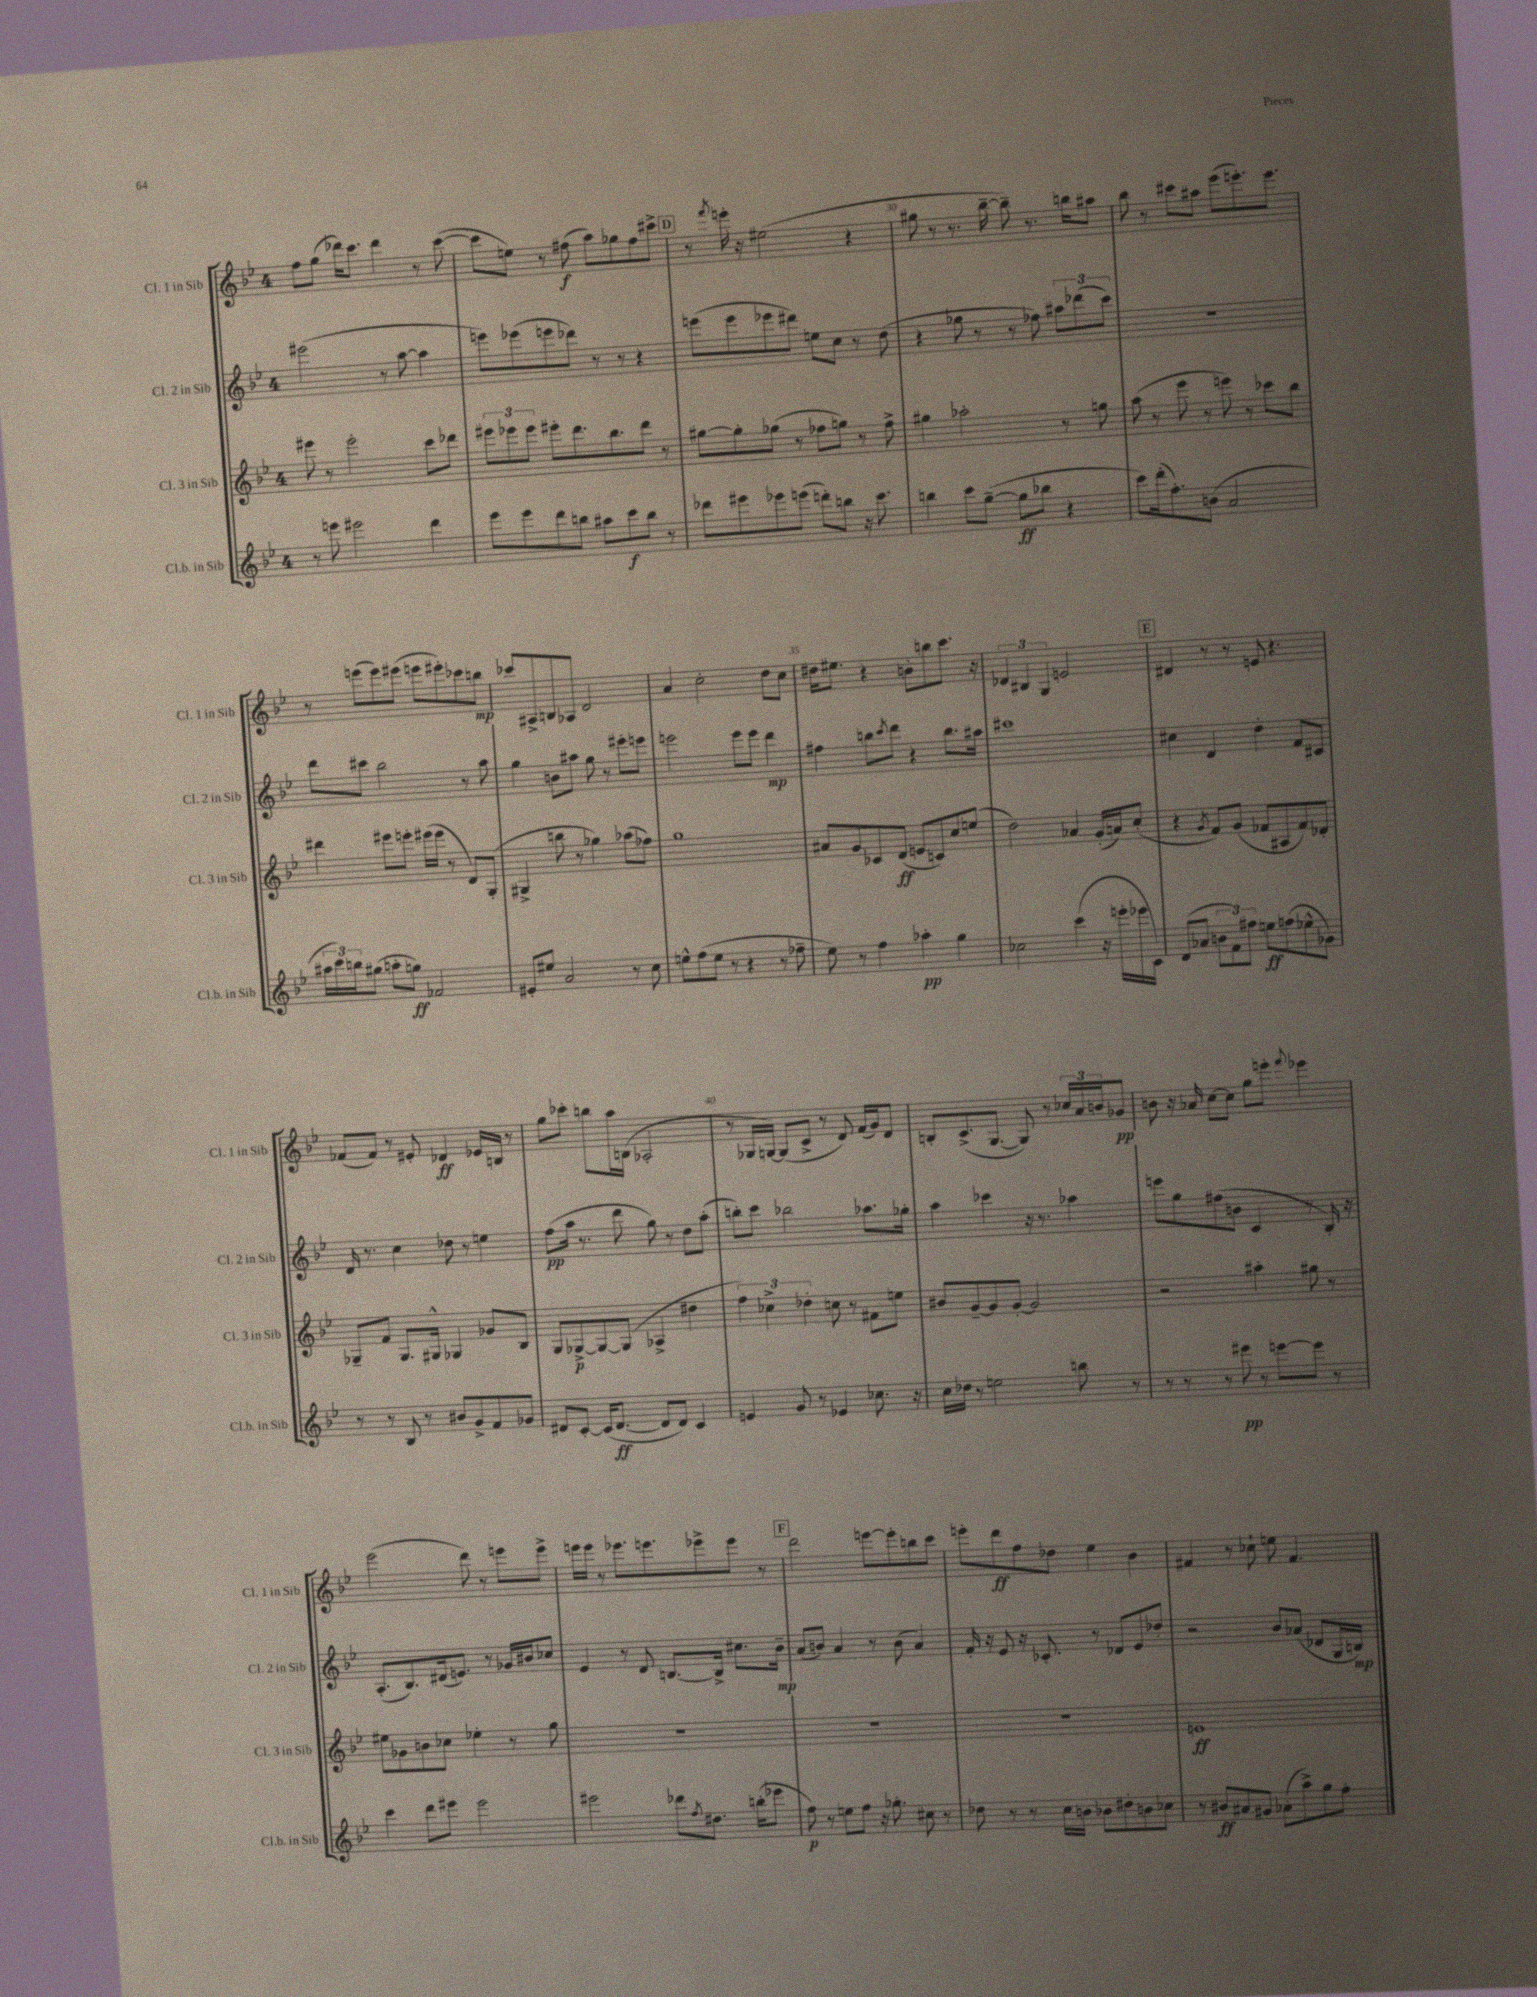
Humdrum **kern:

**kern	**kern	**kern	**kern
*staff4	*staff3	*staff2	*staff1
*clefG2	*clefG2	*clefG2	*clefG2
*k[b-e-]	*k[b-e-]	*k[b-e-]	*k[b-e-]
*M4/4	*M4/4	*M4/4	*M4/4
8r	8eee#\	(2eee#\	8ff\L
8eee\	8r	.	(8gg\J
2eee#\	2eee#'\	.	16ddd-\LK)
.	.	.	8.ccc\J
.	.	8r	4ddd-\
.	.	[8aa\	.
4ddd\	8ccc\L	4aa\]	8r
.	8ddd-\J	.	([8ccc\
=	=	=	=
8eee-\L	12eee#\L	8eee\L)	8ccc\]L
.	12eee-\	.	.
8eee-\	.	(8eee-\	8ee\J)
.	12eee-\J	.	.
8ddd\	8eee#'\L	8eee\	8r
8bb\J	8.ddd\	8ddd-\J)	(8ff#\
8aa#\L	.	8r	8aa\L)
.	8.bb-\	.	.
8ccc\	.	8r	8gg-\
8bb\J	8ddd\J	4r	8ff#\
8r	8r	.	8ccc#^\J
=	=	=	=
8ddd-\L	[8gg#\L	(8eee\L	8r
.	.	.	8qfff/
8eee#\	8gg#'\]	8eee\	16eee'\
.	.	.	16r
8eee-\	(8gg-\J	8eee-\	(2ee#\
(8eee\J	8r	8ddd#\J)	.
8ddd'\L)	8ff-\L	8ee\L	.
8bb\J	8gg\J)	8cc\J	.
16r	8r	8r	4r
8.ccc\	.	.	.
.	8ff-^\	(8dd\	.
=	=	=	=
4bb\	4gg#\	4r	8gg#\
.	.	.	8r
8ccc\L	2aa-'\	8gg-\	8.r
([8gg~\J	.	8r	.
.	.	.	[16bb-~\
8gg\]L	.	8r	8bb-~\])
8bb-\J	.	8ff-\)	8.r
4r	8r	12aa#\L	.
.	.	.	16bb\LK
.	.	(12ddd-\	.
.	8gg\	.	8aa#\J
.	.	12ccc\J)	.
=	=	=	=
8ccc\L)	(8aa\	1r	8bb-\
(16ddd'\k	8r	.	8r
8.ff'\)	.	.	.
.	8eee-\	.	8ccc#\L
(8b\J	8r	.	8aa#\J
2a/	8eee\)	.	(8eee-\L
.	8r	.	8.eee'\)
.	8ccc-\L	.	.
.	.	.	8.eee\J
.	8bb-\J	.	.
=	=	=	=
24aa#\LL	4ddd#\	8ddd\L	8r
24ccc\)	.	.	.
24bb\J	.	.	.
(8gg#\J	.	8ccc#\J	(8eee\L
8aa'\L	8eee#\L	2bb-\	8eee\)
8gg\J)	8eee'\J	.	(8eee#\J
2f-/	(16eee#\LL	.	8eee\L
.	16eee#\JJ	.	.
.	8r	.	8eee#'\)
.	8d/L)	8r	8ccc-\
.	(8G'/J	8aa\	8bb\J
=	=	=	=
8e#'/L	4G#^/	4gg\	8ccc-/L
8ee#/J	.	.	8A#^/
2a/	8bb\	8b\L	8B/
.	8r	8aa#\J	8A-/J
.	4gg-\)	8gg\	2d/
.	.	8r	.
8r	(8aa-\L	8eee#'\L	.
8cc\	8ff-\J)	8eee\J	.
=	=	=	=
8ee^^\L	1gg	2eee\	4a/
(8ff\	.	.	.
8ee\J	.	.	2cc'\
8r	.	.	.
4r	.	8eee\L	.
.	.	8eee\J	.
8r	.	4ddd\	8dd\L
8ff-~\	.	.	8cc\J
=	=	=	=
8ee-\)	8a#/L	4ff#\	16dd#\LK
.	.	.	8.ee#\J
8r	8g/	.	.
4ff\	8c-/	8bb\L	4r
.	.	8qccc/	.
.	(8d/J	8ddd\J	.
4aa-'\	8e/L	4r	8b'\L
.	8c/)	.	8bb\
4gg\	8cc/	8.bb\L	8.ccc\J
.	(8ee/J	.	.
.	.	16aa#\Jk	16r
=	=	=	=
2cc-\	2dd\)	1ccc#	6d-/
.	.	.	6B#/
.	.	.	6G/
(4ccc\	4a-/	.	2e/
16r	(16g'/LL	.	.
16eee'\LL	16a/J)	.	.
16eee-\	(8cc'/J	.	.
16c\JJ)	.	.	.
=	=	=	=
(8d/L	4r	4cc#\	4d#/
8a-/J	.	.	.
.	8qg/	.	.
12b\L	8f/L)	4d/	8r
12f\)	.	.	.
.	(8g/J	.	8r
12ff#\J	.	.	.
8ee\L	8f-/L	4dd'\	8e/
(8ff\	8A#/	.	4.r
8ee-^^\	8f-/)	8f/L	.
8g-\J)	8d-'/J	8c#/J	.
=	=	=	=
8r	8G-~/L	16d/	(8f-/L
.	.	8.r	.
8r	8f/J	.	8f-/J)
8B-/	8.G-/L	4cc\	8r
8r	.	.	8e#'/
.	16G#^^/Jk	.	.
8b#/L	4G-/	8dd-\	4d-/
8g^/	.	8r	.
8f/	8g-/L	4ee\	16e-/LL
.	.	.	16B/JJ
8g-/J	8B-/J	.	8r
=	=	=	=
8d#/L	8G/L	(8ff\L	8gg\L
[8c'/J	[8G-^/	16aa\Jk	8ccc-'\J
.	.	8.r	.
(16c/]LK	8G-/_	.	8bb\L
[8.d#/J	.	.	.
.	(8G-/]J	8ddd\	16aa\L
.	.	.	(16B\JJ
8d#/]L	4A-^/	8gg\)	2A-'/
8d#/J)	.	8r	.
4c/	4dd#\	8dd\L	.
.	.	(8aa'\J	.
=	=	=	=
4e/	6ff\)	8bb'\L)	8r
.	.	8ccc\J	16G-/LL
.	6cc-^\	.	.
.	.	.	[16G/JJ)
8g/	.	2bb-\	(8G/]L
.	6dd-'\	.	.
8r	.	.	8c^/J
4e-/	8cc\	.	8r
.	8r	.	8d/)
8.cc-\	8f#\L	8.aa-\L	(16f/LL
.	.	.	16g/J)
.	8ee\J	.	8d/J
16r	.	16gg-'\Jk	.
=	=	=	=
16cc\LL	8b#/L	4aa\	8B'/L
16dd-\JJ	.	.	.
8r	[8g~/	.	(8.c^/
2ee\	8g/]	4ccc-\	.
.	.	.	[8.G/J
.	[8g'/J	.	.
.	2g/]	16r	8G/])
.	.	8.r	.
.	.	.	8r
8bb\	.	4aa-\	24cc-/LL
.	.	.	24a/
.	.	.	24b/J
8r	.	.	8g-/J
=	=	=	=
8r	2r	8eee\L	8b\
8r	.	8gg\	16r
.	.	.	16a-/
8r	.	(8ff#\	[8cc\L
8eee#\	.	8b\J	8cc\]J
8r	4aa#'\	4c/	8gg\L
[8eee\L	.	.	8eee'\J
.	.	.	8qqfff/
8eee\]J	8gg#\	8r	4eee-\
8r	8r	16B-'/)	.
.	.	16r	.
=	=	=	=
4ccc\	8ee#\L	(8.A'/L	(2eee-\
.	8g-\	.	.
.	.	8.B-/)	.
8ddd\L	8b\	.	.
8eee#\J	8cc-\J	(16d#/k	.
.	.	8.e/J)	.
2eee#\	4ee-'\	.	8ddd\)
.	.	8r	8r
.	8r	16g-/LL	8eee\L
.	.	16b#/J	.
.	8gg\	8cc-/J	8eee^\J
=	=	=	=
2eee#\	1r	4e-/	16eee\LL
.	.	.	16eee\JJ
.	.	.	8r
.	.	8r	8.eee-\L
.	.	8d/	.
.	.	.	8.eee\
8ddd-\L	.	[8.B/L	.
8qff/	.	.	.
8.dd#\J	.	.	8eee-^\
.	.	16B^/]Jk	.
.	.	8.cc#\L	8eee-\J
(16bb'\LK	.	.	.
8eee-\J	.	.	8r
.	.	16b-~\Jk	.
=	=	=	=
8ff\)	1r	(8a/L	2ddd\
8r	.	8b/J)	.
8ee\L	.	4a/	.
8ff\J	.	.	.
16r	.	8r	[8eee\L
8.gg-'\	.	.	.
.	.	(8b\	8eee'\]
8cc#\	.	4a/)	8bb\
8r	.	.	8ccc\J
=	=	=	=
8dd-\	1r	16f'/	8eee'\L
.	.	16r	.
8r	.	8e-/	8ddd\
8r	.	16r	8ff\
.	.	8.c-'/	.
16cc\LL	.	.	8dd-\J
16b\JJ	.	.	.
8b-\L	.	8r	4ee-\
8dd#'\	.	8d-/L	.
8b\	.	8e-/	4b-\
8cc-\J	.	8dd-'/J	.
=	=	=	=
8r	1e	2r	4f#/
8b#/L	.	.	.
8a#/	.	.	8r
8g#/J	.	.	8cc-`\
(8a-'\L	.	8b-/L	8ee\
8aa^\)	.	(8a-/J	4.f#/
8gg\	.	8d-/L	.
8ff'\J	.	16G/L	.
.	.	16B/JJ)	.
==	==	==	==
*-	*-	*-	*-
